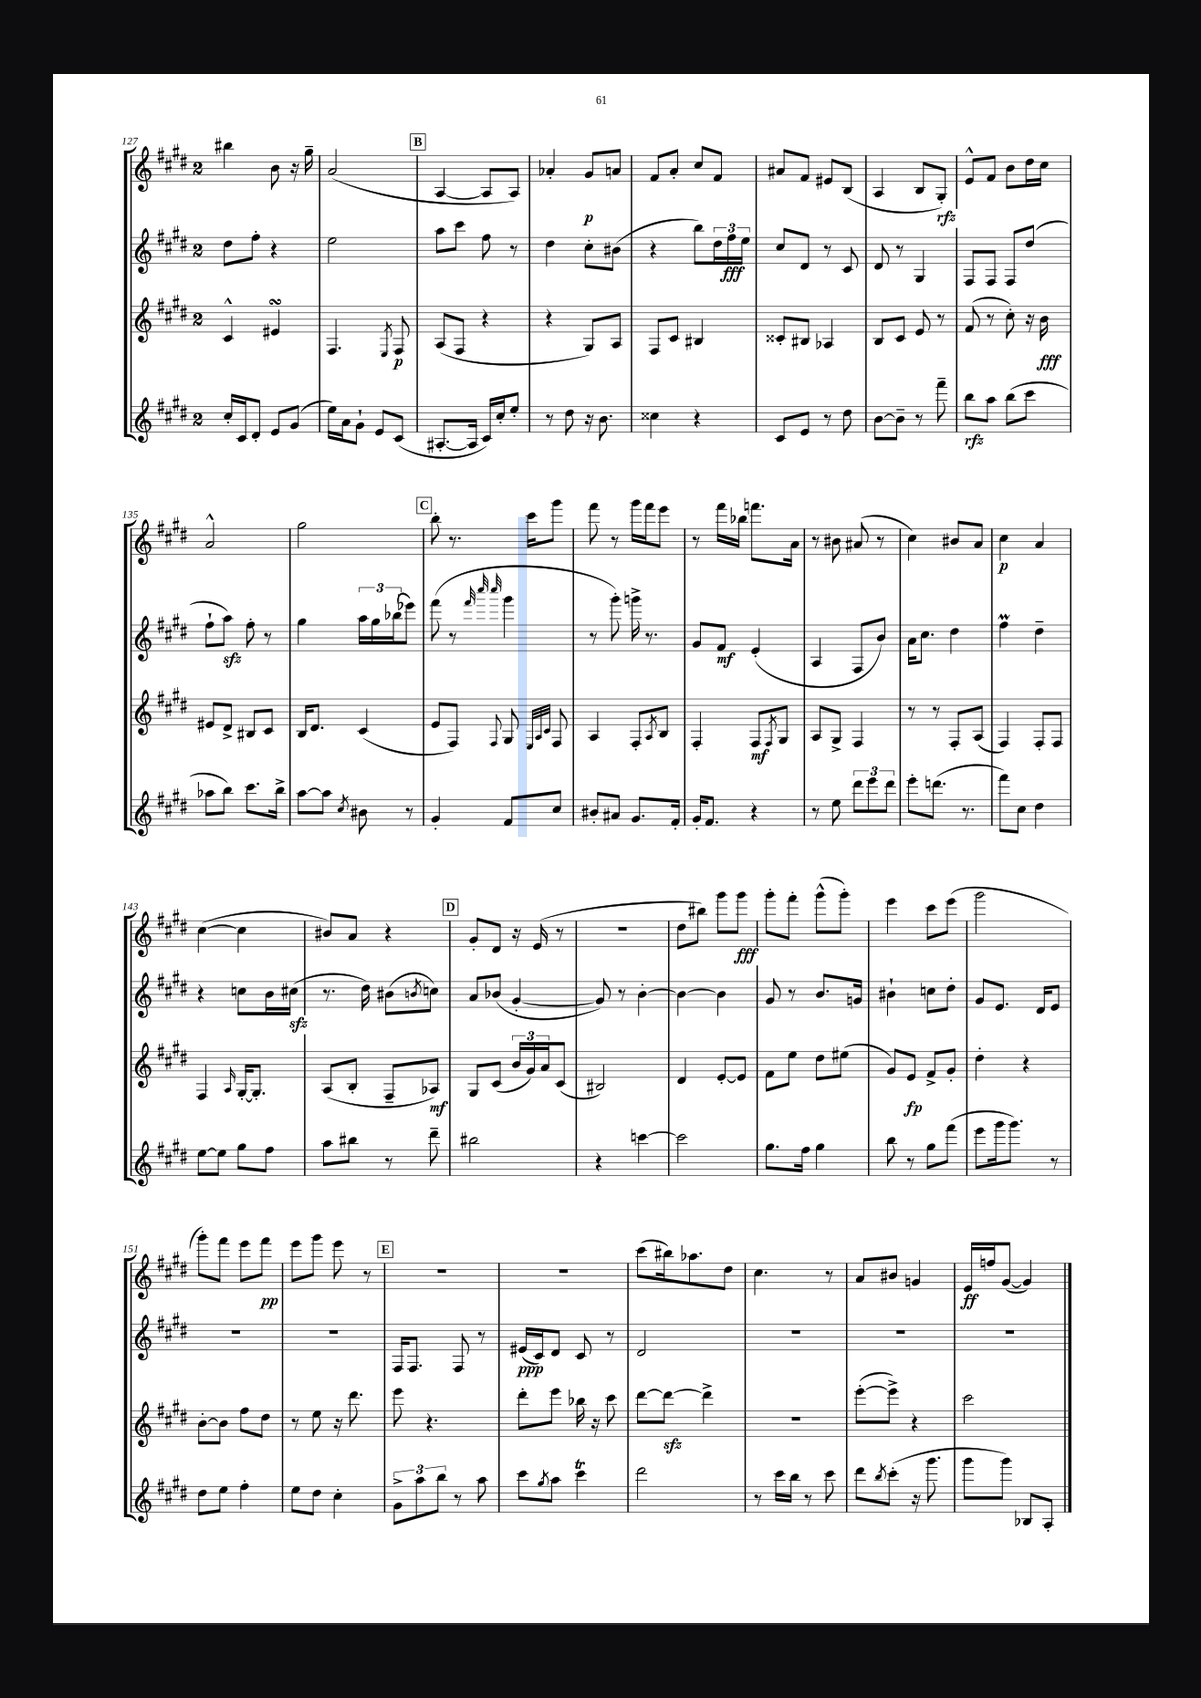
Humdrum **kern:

**kern	**kern	**kern	**kern
*staff4	*staff3	*staff2	*staff1
*clefG2	*clefG2	*clefG2	*clefG2
*k[f#c#g#d#]	*k[f#c#g#d#]	*k[f#c#g#d#]	*k[f#c#g#d#]
*M2/4	*M2/4	*M2/4	*M2/4
16cc#'	4c#^^	8dd#	4bb#
16c#	.	.	.
8d#'	.	8ff#'	.
8e	4e#	4r	8b
(8g#	.	.	16r
.	.	.	16gg#~
=	=	=	=
16ee)	4.F#	2ee	(2a
16a	.	.	.
8g#`	.	.	.
8e	.	.	.
.	8qE	.	.
(8c#	8F#	.	.
=	=	=	=
[8.A#'	(8A	8aa	[4A
.	8F#	8ccc#	.
16A#]	.	.	.
16c#)	4r	8ff#	8A]
16cc#'	.	.	.
8ee'	.	8r	8A)
=	=	=	=
8r	4r	4dd#	4a-'
8dd#	.	.	.
16r	8G#)	8cc#'	8g#
8.b	.	.	.
.	8A	(8b#	8a
=	=	=	=
4cc##	8F#	4r	8f#
.	8c#	.	8a'
4r	4B#	8bb)	8cc#
.	.	24dd#	8f#
.	.	24ff#	.
.	.	24ee	.
=	=	=	=
8c#	8c##'	8cc#	8a#
8e	8B#	8d#	8f#
8r	4A-	8r	8e#
8dd#	.	8c#	(8B
=	=	=	=
[8b	8B	8d#	4A
8b~]	8c#	8r	.
8r	8e	4G#	8B
8fff#~	8r	.	8G#')
=	=	=	=
8bb	(8f#	8F#	8e^^
8aa	8r	8F#	8f#
(8bb	8cc#')	8F#	8b
8ccc#	16r	(8dd#	16dd#
.	16b	.	16cc#
=	=	=	=
8aa-	8e#	8ff#`	2a^^
8bb)	8d#^	8aa)	.
8.ccc#	8B#	8ff#'	.
.	8c#	8r	.
16bb^	.	.	.
=	=	=	=
[8aa	16B	4gg#	2gg#
.	8.d#	.	.
8aa]	.	.	.
8qcc#	.	.	.
8b#	(4c#	24aa	.
.	.	24gg#	.
.	.	(24bb-	.
8r	.	8eee-)	.
=	=	=	=
4g#'	8e	(8fff#	8bb'
.	8F#)	8r	8.r
.	.	32qqfff#	.
.	.	32qqcccc#	.
.	8qqF#	32qqcccc#	.
8f#	8G#	4ggg#	.
.	.	.	16ccc#
.	32qqE	.	.
.	32qqA	.	.
.	32qqc#	.	.
8cc#	8F#	.	8ggg#
=	=	=	=
8b#'	4A	8r	8fff#
8a#	.	8ggg#')	8r
8.g#	8F#'	16ggg^	16ggg#
.	.	8.r	16fff#
.	8qA	.	.
.	8B	.	8eee
16f#'	.	.	.
=	=	=	=
16g#'	4F#'	8g#	8r
8.f#	.	.	.
.	.	8f#	16fff#
.	.	.	16bb-
4r	8F#	(4e'	8.fff
.	8qF#	.	.
.	8G#	.	.
.	.	.	16a
=	=	=	=
8r	8A	4A	8r
8ee	8G#^	.	8b#
12ddd#	4F#	8F#	(8a#
12eee	.	.	.
.	.	8b)	8r
12ddd#	.	.	.
=	=	=	=
8eee'	8r	16a	4cc#)
.	.	8.cc#	.
(8.ddd	8r	.	.
.	8F#'	4dd#	8b#
8.r	.	.	.
.	(8A	.	8a
=	=	=	=
8fff#)	4F#)	4ff#	4cc#
8cc#	.	.	.
4dd#	8F#'	4dd#~	4a
.	8F#	.	.
=	=	=	=
[8ee	4F#	4r	([4cc#
8ee]	.	.	.
.	16qqA	.	.
8gg#	[16G#'	8cc	4cc#]
.	8.G#']	.	.
8ff#	.	16b	.
.	.	(16cc#	.
=	=	=	=
8aa	(8A	8.r	8b#)
8bb#	8B'	.	8a
.	.	16dd#)	.
8r	8F#~	(8b#	4r
.	.	8qb	.
8ddd#~	8A-)	8cc)	.
=	=	=	=
2bb#	8G#	8a	8g#'
.	(8c#	(8b-	8d#
.	24b	[4g#'	16r
.	24g#)	.	.
.	.	.	(16e
.	24a	.	.
.	(8c#	.	8r
=	=	=	=
4r	2B#)	8g#])	2r
.	.	8r	.
[4ccc	.	[4b'	.
=	=	=	=
2ccc]	4d#	4b_	8dd#
.	.	.	8bb#)
.	[8e'	4b]	8ggg#
.	8e]	.	8ggg#
=	=	=	=
8.gg#	8f#	8g#	8ggg#'
.	8ee	8r	8fff#'
16ff#	.	.	.
4gg#	8dd#	8.b	(8ggg#^^
.	(8ee#	.	8ggg#')
.	.	16g	.
=	=	=	=
8bb	8g#)	4b#`	4eee
8r	8e	.	.
8gg#	8f#^	8cc	8ccc#
(8fff#	8g#'	8dd#'	(8eee
=	=	=	=
8eee	4dd#'	8g#	2ggg#
16ggg#	.	8.e	.
8.ggg#)	.	.	.
.	4r	.	.
.	.	16d#	.
8r	.	8e	.
=	=	=	=
8dd#	[8b'	2r	8ggg#')
8ee	8b]	.	8fff#
4ff#'	8ff#	.	8eee
.	8dd#	.	8fff#
=	=	=	=
8ee	8r	2r	8eee
8dd#	8ee	.	8ggg#
4cc#'	16r	.	8eee
.	8.ddd#	.	.
.	.	.	8r
=	=	=	=
12g#^	8eee	16F#	2r
.	.	8.F#	.
12aa	.	.	.
.	4.r	.	.
12bb	.	.	.
8r	.	8F#	.
8aa	.	8r	.
=	=	=	=
8ccc#	8ddd#'	(16e#	2r
.	.	16c#)	.
8qgg#	.	.	.
8aa	8eee	8d#	.
4ccc#	16bb-	8c#	.
.	16r	.	.
.	8ccc#	8r	.
=	=	=	=
2ddd#	[8ddd#	2d#	(8ccc#
.	8ddd#_	.	16bb#)
.	.	.	8.aa-
.	4ddd#^]	.	.
.	.	.	8dd#
=	=	=	=
8r	2r	2r	4.cc#
16ccc#	.	.	.
16bb	.	.	.
8r	.	.	.
8ccc#	.	.	8r
=	=	=	=
8ddd#	([8eee'	2r	8a
8qbb	.	.	.
(8ccc#'	8eee^])	.	8b#
16r	4r	.	4g
8.ggg#	.	.	.
=	=	=	=
8ggg#	2ccc#	2r	16e
.	.	.	16ff
8ggg#)	.	.	([8g#
8B-	.	.	4g#])
8A'	.	.	.
==	==	==	==
*-	*-	*-	*-
